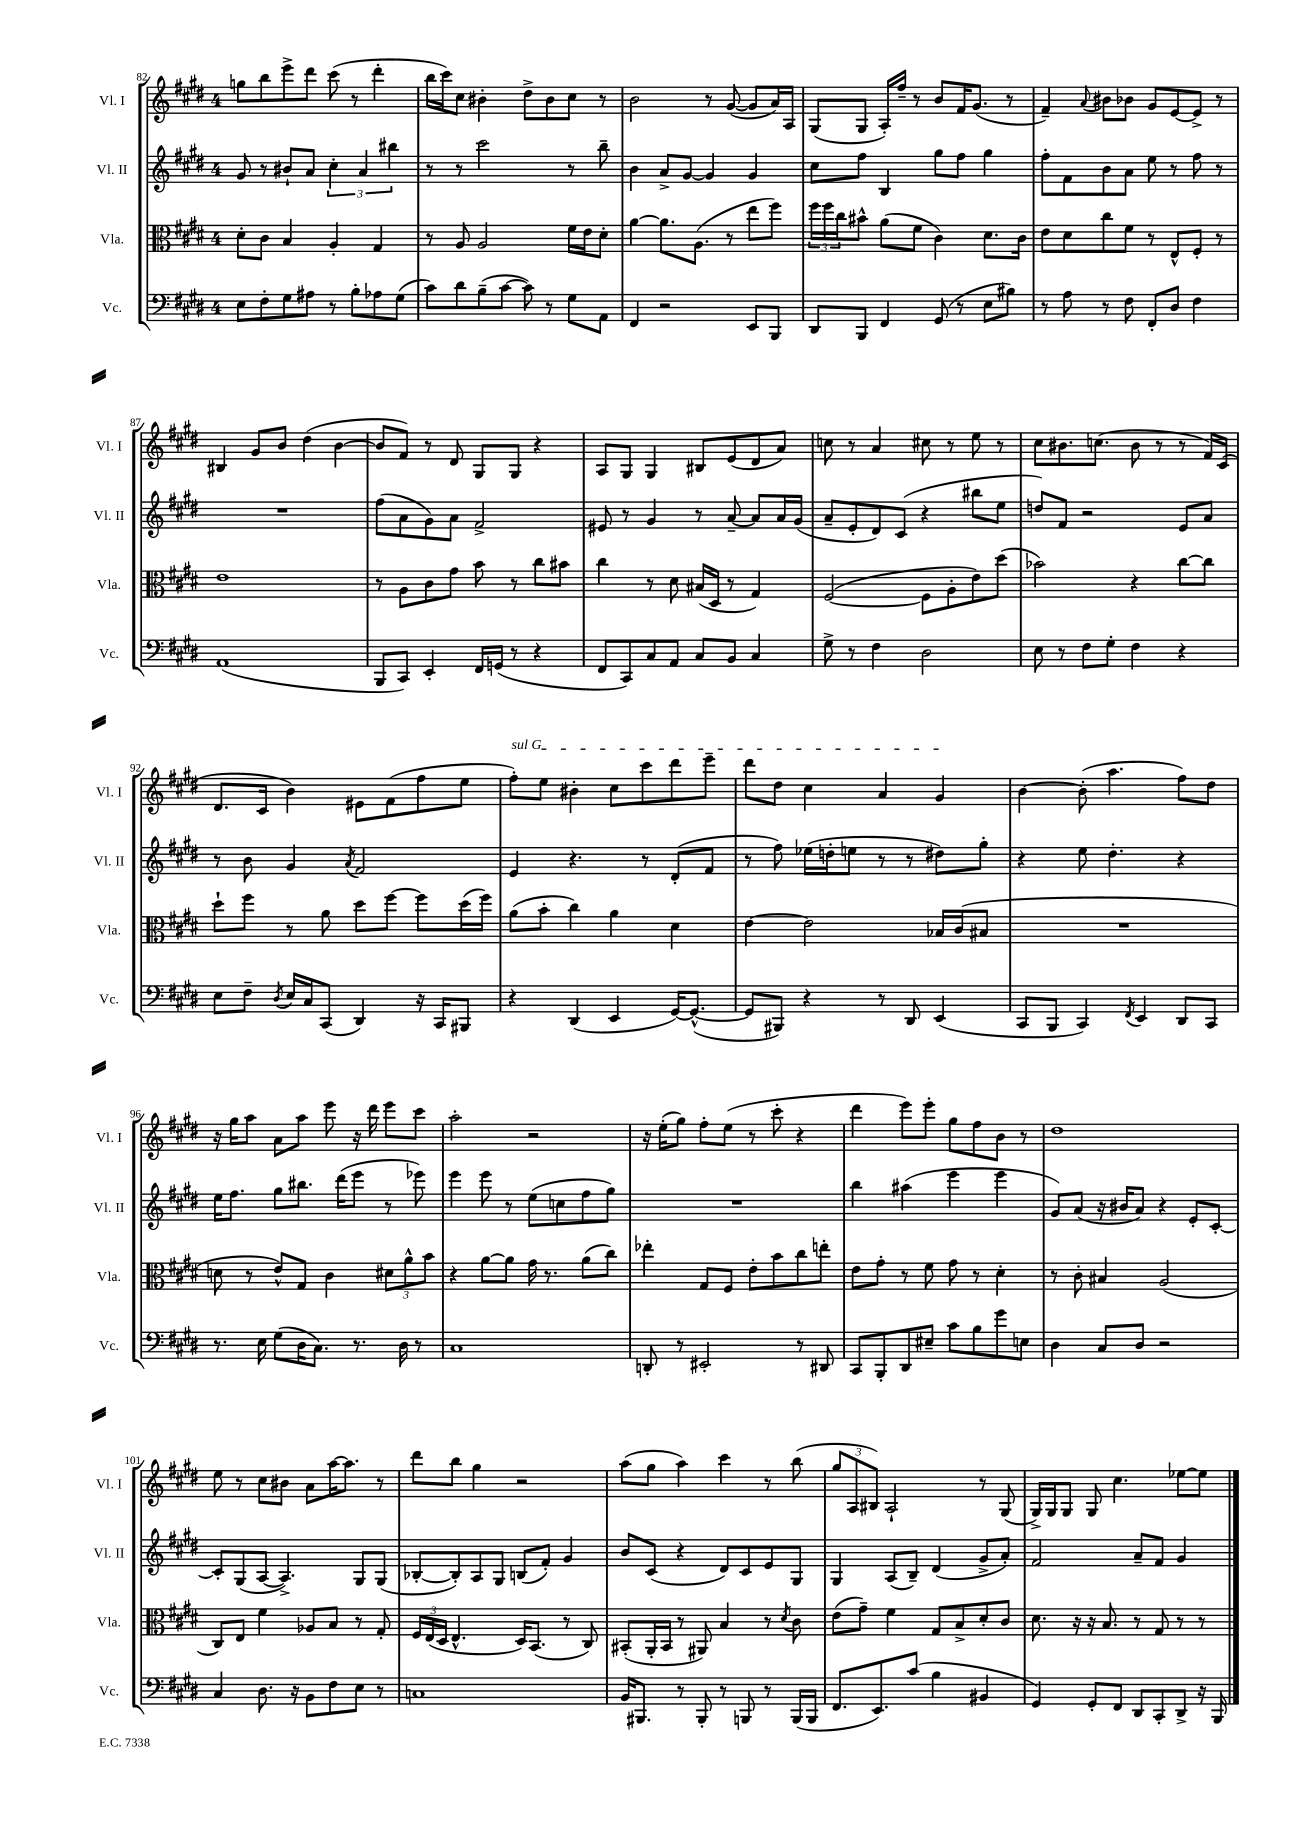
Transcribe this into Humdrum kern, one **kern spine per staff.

**kern	**kern	**kern	**kern
*staff4	*staff3	*staff2	*staff1
*clefF4	*clefC3	*clefG2	*clefG2
*k[f#c#g#d#]	*k[f#c#g#d#]	*k[f#c#g#d#]	*k[f#c#g#d#]
*M4/4	*M4/4	*M4/4	*M4/4
8E	8d#'	8g#	8gg
8F#'	8c#	8r	8bb
8G#	4B	8b#`	8eee^
8A#	.	8a	8ddd#
8r	4A'	6cc#'	(8ccc#
8B'	.	.	8r
.	.	6a	.
8A-	4G#	.	4ddd#'
.	.	6bb#	.
(8G#	.	.	.
=	=	=	=
8c#)	8r	8r	16bb
.	.	.	16ccc#)
8d#	8A	8r	8cc#
(8B~	2A	2ccc#	4b#'
[8c#	.	.	.
8c#])	.	.	8dd#^
8r	.	.	8b#
8G#	16f#	8r	8cc#
.	16e	.	.
8AA	8d#'	8bb~	8r
=	=	=	=
4FF#	[4a	4b	2b
2r	8.a]	8a^	.
.	.	[8g#	.
.	(8.A	.	.
.	.	4g#]	8r
.	8r	.	([8g#
8EE	8ee	4g#	8g#]
8BBB	8ff#)	.	16a)
.	.	.	16A
=	=	=	=
8DD#	24ff#	8cc#	(8G#
.	24ff#	.	.
.	24cc#	.	.
8BBB	8b#^^	8ff#	8G#
4FF#	(8a	4B	16A')
.	.	.	16ff#~
.	8f#	.	8r
(8GG#	4c#)	8gg#	8b
8r	.	8ff#	16f#
.	.	.	(8.g#
8E	8.d#	4gg#	.
8B#)	.	.	8r
.	16c#	.	.
=	=	=	=
8r	8e	8ff#'	4f#~)
8A	8d#	8f#	.
.	.	.	8qqa
8r	8cc#	8b	8b#
8F#	8f#	8a	8b-
8FF#'	8r	8ee	8g#
8D#	8E^^	8r	[8e
4F#	8F#'	8ff#	8e^]
.	8r	8r	8r
=	=	=	=
(1AA	1e	1r	4B#
.	.	.	8g#
.	.	.	8b
.	.	.	(4dd#
.	.	.	[4b
=	=	=	=
8BBB	8r	(8ff#	8b]
8CC#)	8A	8a	8f#)
4EE'	8c#	8g#)	8r
.	8g#	8a	8d#
16FF#	8b	2f#^	8G#
(16GG	.	.	.
8r	8r	.	8G#
4r	8cc#	.	4r
.	8b#	.	.
=	=	=	=
8FF#	4cc#	8e#	8A
8CC#)	.	8r	8G#
8C#	8r	4g#	4G#
8AA	8d#	.	.
8C#	(16B#	8r	8B#
.	16D#	.	.
8BB	8r	[8a~	(8e
4C#	4G#)	8a]	8d#
.	.	16a	8a)
.	.	(16g#	.
=	=	=	=
8G#^	([2F#	8a~	8cc
8r	.	8e'	8r
4F#	.	8d#)	4a
.	.	(8c#	.
2D#	8F#]	4r	8cc#
.	8A'	.	8r
.	8e)	8bb#	8ee
.	(8dd#	8ee	8r
=	=	=	=
8E	2b-)	8dd)	8cc#
8r	.	8f#	8.b#
8F#	.	2r	.
.	.	.	(8.cc
8G#'	.	.	.
4F#	4r	.	8b#
.	.	.	8r
4r	[8cc#	8e	8r
.	8cc#]	8a	16f#)
.	.	.	(16c#
=	=	=	=
8E	8dd#`	8r	8.d#
8F#~	8ff#	8b	.
.	.	.	16c#
8qD#	.	.	.
16E	8r	4g#	4b)
16C#	.	.	.
(8CC#	8a	.	.
.	.	8qa	.
4DD#)	8dd#	2f#	8e#
.	[8ff#	.	(8f#
16r	8ff#]	.	8ff#
16CC#	.	.	.
8BBB#	(16dd#	.	8ee
.	16ff#)	.	.
=	=	=	=
4r	(8a	4e	8ff#')
.	8b'	.	8ee
(4DD#	4cc#)	4.r	4b#'
4EE	4a	.	8cc#
.	.	8r	8ccc#
[16GG#)	4d#	(8d#'	8ddd#
(8.GG#^^_	.	.	.
.	.	8f#	8eee~
=	=	=	=
8GG#]	[4e	8r	8ddd#
8BBB#)	.	8ff#)	8dd#
4r	2e]	(16ee-	4cc#
.	.	16dd'	.
.	.	8ee	.
8r	.	8r	4a
8DD#	.	8r	.
(4EE	16B-	8dd#)	4g#
.	(16c#	.	.
.	8B#	8gg#'	.
=	=	=	=
8CC#	1r	4r	[4b
8BBB	.	.	.
4CC#)	.	8ee	(8b']
.	.	4.dd#'	4.aa
8qFF#	.	.	.
4EE	.	.	.
8DD#	.	4r	8ff#)
8CC#	.	.	8dd#
=	=	=	=
8.r	8d	16ee	16r
.	.	8.ff#	16gg#
.	8r	.	8aa
16E	.	.	.
(8G#	8e^^)	8gg#	8a
16D#	8G#	8.bb#	8aa
8.C#)	.	.	.
.	4c#	.	8eee
.	.	(16ddd#	.
8.r	.	8eee	16r
.	.	.	16ddd#
.	12d#	8r	8eee
16D#	.	.	.
.	12a^^	.	.
8r	.	8eee-)	8ccc#
.	12b	.	.
=	=	=	=
1C#	4r	4eee	2aa'
.	[8a	8eee	.
.	8a]	8r	.
.	16g#	(8ee	2r
.	8.r	.	.
.	.	8cc	.
.	(8a	8ff#	.
.	8cc#)	8gg#)	.
=	=	=	=
8DD'	4ee-'	1r	16r
.	.	.	(16ee'
8r	.	.	8gg#)
2EE#'	8G#	.	8ff#'
.	8F#	.	(8ee
.	8e'	.	8r
.	8b	.	8ccc#'
8r	8cc#	.	4r
8DD#	8ee'	.	.
=	=	=	=
8CC#	8e	4bb	4ddd#
8BBB'	8g#'	.	.
8DD#	8r	(4aa#	8eee)
8E#~	8f#	.	8eee'
8c#	8g#	4eee	8gg#
8B	8r	.	8ff#
8g#	4d#'	4eee	8b
8E	.	.	8r
=	=	=	=
4D#	8r	8g#)	1dd#
.	8c#'	(8a	.
8C#	4B#	16r	.
.	.	16b#	.
8D#	.	8a)	.
2r	(2A	4r	.
.	.	8e'	.
.	.	[8c#'	.
=	=	=	=
4C#	8C#)	8c#']	8ee
.	8E	(8G#	8r
8.D#	4f#	[8A	8cc#
.	.	4.A^])	8b#
16r	.	.	.
8BB	8A-	.	8a
8F#	8B	.	[16aa
.	.	.	8.aa]
8E	8r	8G#	.
8r	8G#'	(8G#	8r
=	=	=	=
1C	24F#	[8B-'	8ddd#
.	(24E	.	.
.	24D#	.	.
.	4.E^^	8B-'])	8bb
.	.	8A	4gg#
.	.	8G#	.
.	16D#)	(8B	2r
.	(8.BB	.	.
.	.	8f#')	.
.	8r	4g#	.
.	8C#)	.	.
=	=	=	=
16BB	(8BB#'	8b	(8aa
8.BBB#	.	.	.
.	16AA'	(8c#	8gg#
.	16BB#	.	.
8r	8r	4r	4aa)
8BBB#'	8AA#)	.	.
8r	4B	8d#)	4ccc#
8BBB	.	8c#	.
8r	8r	8e	8r
.	8qd#	.	.
(16BBB	8c#	8G#	(8bb
16BBB	.	.	.
=	=	=	=
8.FF#	(8e	4G#	12gg#
.	.	.	12A
.	8g#~)	.	.
.	.	.	12B#)
8.EE)	.	.	.
.	4f#	(8A	2A`
(8c#	.	8B~)	.
4B	8G#	(4d#	.
.	8B^	.	.
4BB#	8d#'	8g#^	8r
.	8c#	8a')	(8G#
=	=	=	=
4GG#)	8.d#	2f#	16G#^)
.	.	.	16G#
.	.	.	8G#
.	16r	.	.
8GG#'	16r	.	8G#
.	8.B	.	.
8FF#	.	.	4.cc#
8DD#	8r	8a~	.
8CC#'	8G#	8f#	.
8DD#^	8r	4g#	[8ee-
16r	8r	.	8ee-]
16BBB	.	.	.
==	==	==	==
*-	*-	*-	*-
